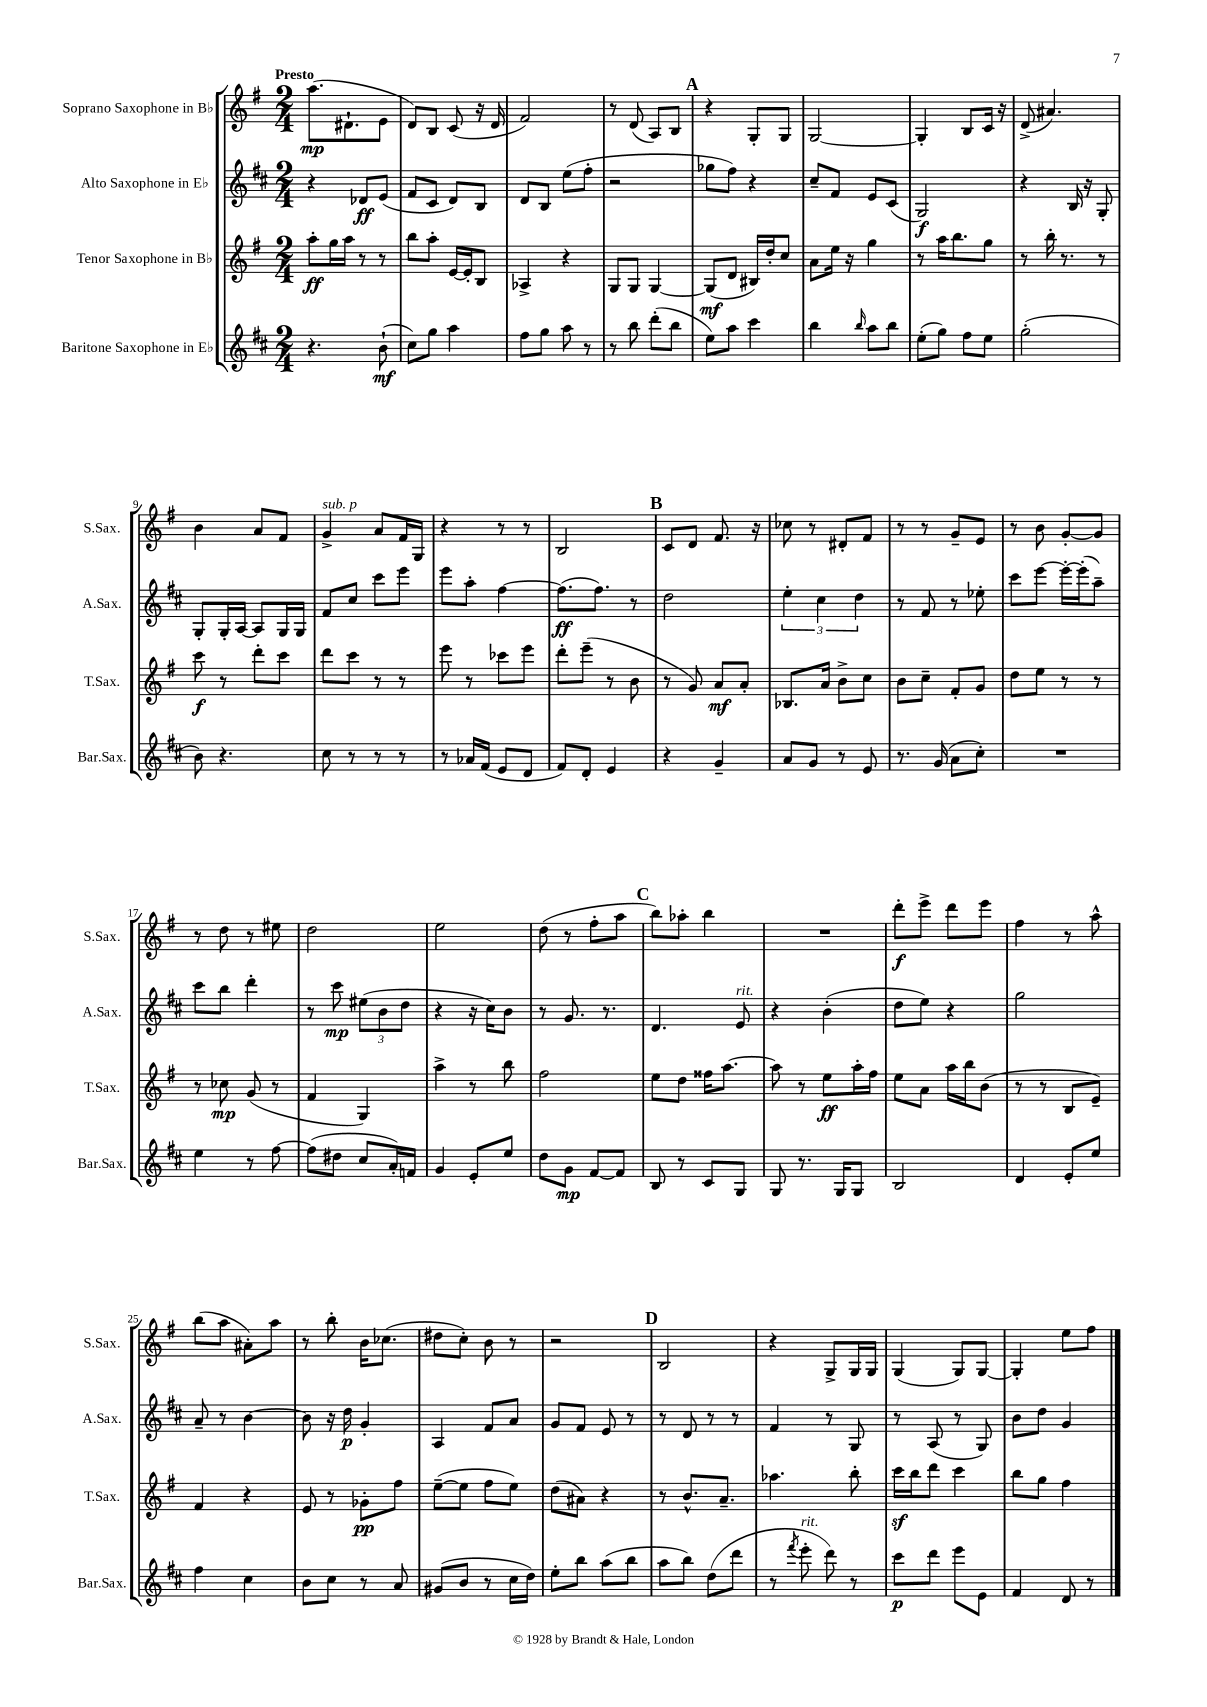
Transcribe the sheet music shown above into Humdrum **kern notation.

**kern	**kern	**kern	**kern
*staff4	*staff3	*staff2	*staff1
*clefG2	*clefG2	*clefG2	*clefG2
*k[f#c#]	*k[f#]	*k[f#c#]	*k[f#]
*M2/4	*M2/4	*M2/4	*M2/4
4.r	8aa'\L	4r	(8.aa\L
.	16gg\L	.	.
.	16aa\JJ	.	8.d#`\
.	8r	8d-/L	.
(8b`\	8r	(8e/J	8e\J
=	=	=	=
8cc#\L)	8bb\L	8f#/L	8d/L)
8gg\J	8aa'\J	8c#/J	8B/J
4aa\	[16e/LL	8d/L)	(8c/
.	16e'/]J	.	.
.	8B/J	8B/J	16r
.	.	.	16d/
=	=	=	=
8ff#\L	4A-^/	8d/L	2f#/)
8gg\J	.	8B/J	.
8aa\	4r	(8ee\L	.
8r	.	8ff#'\J	.
=	=	=	=
8r	8G/L	2r	8r
8bb\	8G/J	.	(8d/
(8ddd'\L	[4G/	.	8A/L)
8bb\J	.	.	8B/J
=	=	=	=
8ee\L)	(8G/]L	8gg-\L	4r
8aa\J	8d/J	8ff#\J)	.
4ccc#\	16B#/LL)	4r	8G'/L
.	16dd'/J	.	.
.	8cc/J	.	8G/J
=	=	=	=
4bb\	8a\L	8cc#~/L	[2G/
.	16ee\Jk	8f#/J	.
.	16r	.	.
16qqbb/	.	.	.
8aa\L	4gg\	8e/L	.
8bb\J	.	(8c#/J	.
=	=	=	=
(8ee'\L	8r	2G/)	4G'/]
8gg\J)	16aa\LK	.	.
.	8.bb\	.	.
8ff#\L	.	.	8B/L
8ee\J	8gg\J	.	16c/Jk
.	.	.	16r
=	=	=	=
(2gg'\	8r	4r	(8d^/
.	16bb'\	.	4.a#/)
.	8.r	.	.
.	.	16B/	.
.	.	16r	.
.	8r	8G'/	.
=	=	=	=
8b\)	8ccc\	8G'/L	4b\
4.r	8r	16G'/L	.
.	.	[16A/JJ	.
.	8ddd'\L	8A/]L	8a/L
.	8ccc\J	16G/L	8f#/J
.	.	16G/JJ	.
=	=	=	=
8cc#\	8ddd\L	8f#/L	4g^/
8r	8ccc\J	8cc#/J	.
8r	8r	8ccc#\L	8a/L
8r	8r	8eee\J	16f#/L
.	.	.	16G/JJ
=	=	=	=
8r	8eee\	8eee\L	4r
16a-/LL	8r	8aa'\J	.
(16f#/JJ	.	.	.
8e/L	8ccc-\L	[4ff#\	8r
8d/J	8eee\J	.	8r
=	=	=	=
8f#/L)	8ddd'\L	(8.ff#\]L	2B/
8d'/J	(8eee~\J	.	.
.	.	8.ff#\J)	.
4e/	8r	.	.
.	8b\	8r	.
=	=	=	=
4r	8r	2dd\	8c/L
.	8g/)	.	8d/J
4g~/	8a/L	.	8.f#/
.	8a'/J	.	.
.	.	.	16r
=	=	=	=
8a/L	8.B-/L	6ee'\	8cc-\
8g/J	.	.	8r
.	.	6cc#\	.
.	16a/Jk	.	.
8r	8b^\L	.	8d#'/L
.	.	6dd\	.
8e/	8cc\J	.	8f#/J
=	=	=	=
8.r	8b\L	8r	8r
.	8cc~\J	8f#/	8r
(16g/	.	.	.
8a\L	8f#'/L	8r	8g~/L
8cc#'\J)	8g/J	8ee-'\	8e/J
=	=	=	=
2r	8dd\L	8ccc#\L	8r
.	8ee\J	[8eee\J	8b\
.	8r	16eee'\_LL	[8g'/L
.	.	(16eee'\]J	.
.	8r	8aa~\J)	8g/]J
=	=	=	=
4ee\	8r	8ccc#\L	8r
.	8cc-\	8bb\J	8dd\
8r	(8g/	4ddd'\	8r
[8ff#\	8r	.	8ee#\
=	=	=	=
(8ff#\]L	4f#/	8r	2dd\
8dd#\J	.	8ccc#\	.
8cc#/L	4G/)	(12ee#\L	.
.	.	12b\	.
16a'/L)	.	.	.
.	.	12dd\J	.
16f/JJ	.	.	.
=	=	=	=
4g/	4aa^\	4r	2ee\
8e'/L	8r	16r	.
.	.	16cc#\LK)	.
8ee/J	8bb\	8b\J	.
=	=	=	=
8dd\L	2ff#\	8r	(8dd\
8g\J	.	8.g/	8r
[8f#/L	.	.	8ff#'\L
.	.	8.r	.
8f#/]J	.	.	8aa\J
=	=	=	=
8B/	8ee\L	4.d/	8bb\L)
8r	8dd\J	.	8aa-'\J
8c#/L	16ff##\LK	.	4bb\
.	[8.aa\J	.	.
8G/J	.	8e/	.
=	=	=	=
8G/	8aa\]	4r	2r
8.r	8r	.	.
.	8ee\L	(4b'\	.
16G/LK	.	.	.
8G/J	16aa'\L	.	.
.	16ff#\JJ	.	.
=	=	=	=
2B/	8ee\L	8dd\L	8ddd'\L
.	8a\J	8ee\J)	8eee^\J
.	16aa\LL	4r	8ddd\L
.	16bb\J	.	.
.	(8b\J	.	8eee\J
=	=	=	=
4d/	8r	2gg\	4ff#\
.	8r	.	.
8e'/L	8B/L	.	8r
8ee/J	8e~/J)	.	8aa^^\
=	=	=	=
4ff#\	4f#/	8a~/	(8bb\L
.	.	8r	8aa\J
4cc#\	4r	[4b\	8a#'\L)
.	.	.	8aa\J
=	=	=	=
8b\L	8e/	8b\]	8r
8cc#\J	8r	16r	8bb'\
.	.	16dd\	.
8r	8g-'\L	4g'/	16b\LK
.	.	.	(8.cc-\J
8a/	8ff#\J	.	.
=	=	=	=
(8g#/L	([8ee~\L	4A/	8dd#\L
8b/J	8ee\]J	.	8cc'\J)
8r	8ff#\L	8f#/L	8b\
16cc#\LL	8ee\J)	8a/J	8r
16dd\JJ)	.	.	.
=	=	=	=
8ee'\L	(8dd\L	8g/L	2r
8bb\J	8a#\J)	8f#/J	.
(8aa\L	4r	8e/	.
8bb\J	.	8r	.
=	=	=	=
8aa\L	8r	8r	2B/
8bb\J)	8.b^^/L	8d/	.
(8dd\L	.	8r	.
.	8.a~/J	.	.
8ddd\J	.	8r	.
=	=	=	=
8r	4.aa-\	4f#/	4r
8qfff#/	.	.	.
8eee'\	.	.	.
8ddd\)	.	8r	8G^/L
8r	8bb'\	8G/	16G/L
.	.	.	16G/JJ
=	=	=	=
8ccc#\L	16ccc\LL	8r	(4G/
.	16bb\J	.	.
8ddd\J	8ddd\J	(8A/	.
8eee\L	4ccc\	8r	8G/L)
8e\J	.	8G/)	[8G/J
=	=	=	=
4f#/	8bb\L	8b\L	4G'/]
.	8gg\J	8dd\J	.
8d/	4ff#\	4g/	8ee\L
8r	.	.	8ff#\J
==	==	==	==
*-	*-	*-	*-
